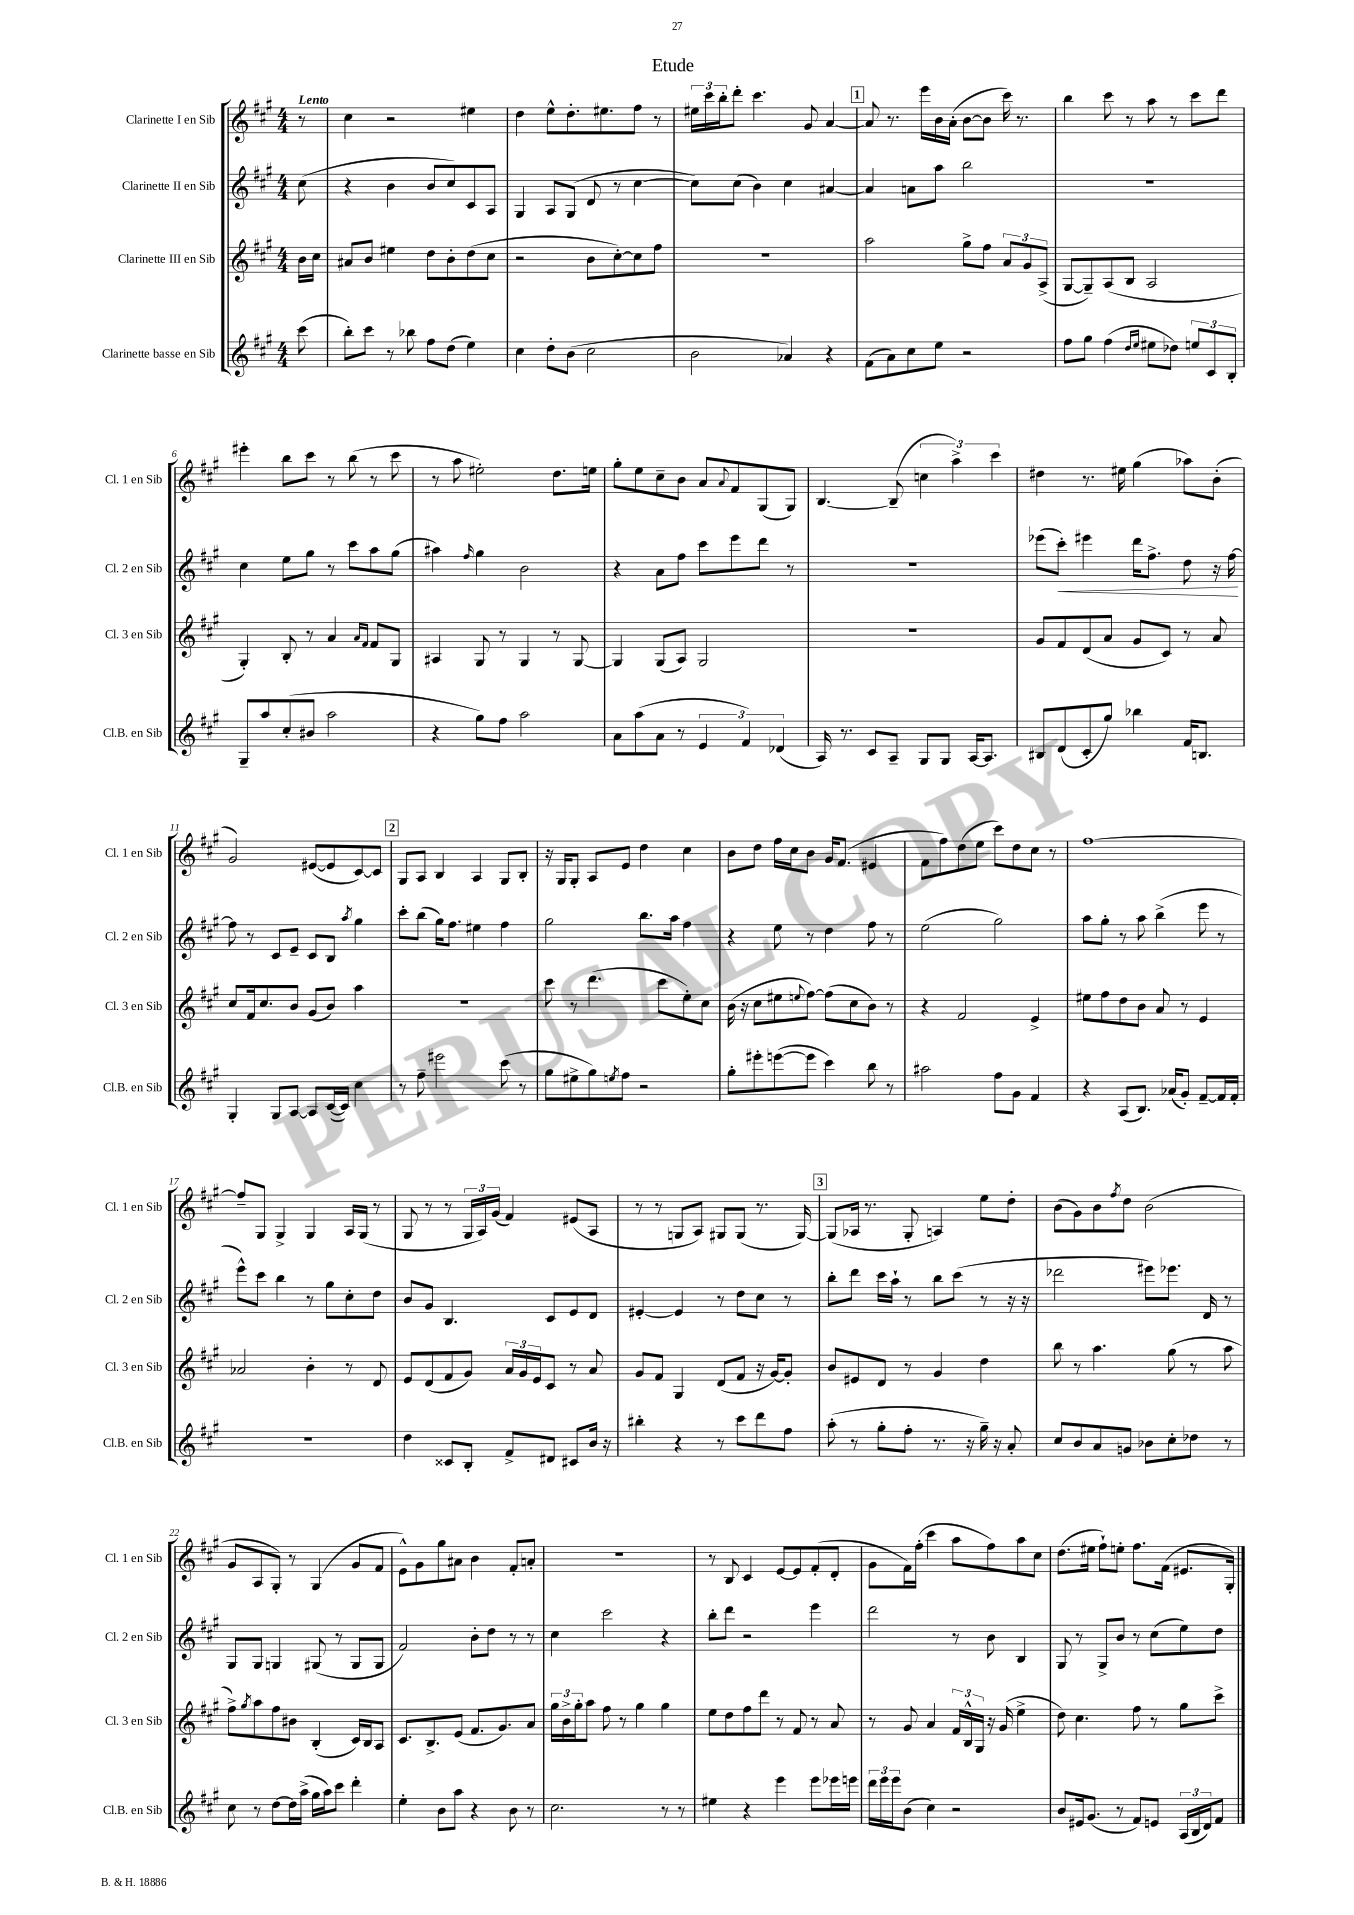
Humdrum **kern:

**kern	**kern	**kern	**dynam	**kern
*part4	*part3	*part2	*part2	*part1
*staff4	*staff3	*staff2	*staff2	*staff1
*I"Clarinette basse en Sib	*I"Clarinette III en Sib	*I"Clarinette II en Sib	*	*I"Clarinette I en Sib
*I'Cl.B. en Sib	*I'Cl. 3 en Sib	*I'Cl. 2 en Sib	*	*I'Cl. 1 en Sib
*clefG2	*clefG2	*clefG2	*	*clefG2
*k[f#c#g#]	*k[f#c#g#]	*k[f#c#g#]	*	*k[f#c#g#]
*M4/4	*M4/4	*M4/4	*	*M4/4
=	=	=	=	=
!	!	!	!	!LO:TX:a:B:t=Lento
(8ccc#\	16b\LL	(8cc#\	.	8r
.	16cc#\JJ	.	.	.
=1	=1	=1	=1	=1
8bb'\L)	8a#X/L	4r	.	4cc#\
8ccc#\J	8b/J	.	.	.
8r	4ee#X\	4b\	.	2r
8bb-X\	.	.	.	.
8ff#\L	8dd\L	8b/L	.	.
(8dd\J	8b'\	8cc#/)	.	.
4ee\)	(8dd\	8c#/	.	4ee#X\
.	8cc#\J	8A/J	.	.
=2	=2	=2	=2	=2
4cc#\	2r	4G#/	.	4dd\
8dd'\L	.	8A/L	.	8ee^^\L
(8b\J	.	(8G#/J	.	8.dd'\
2cc#\	8b\L	8d/	.	.
.	.	.	.	8.ee#X\
.	[8cc#'\)	8r	.	.
.	8cc#\]	[4cc#\	.	8ff#\J
.	8ff#\J	.	.	8r
=3	=3	=3	=3	=3
2b\	1r	8cc#\L])	.	24ee#X\LL
.	.	.	.	24ccc#\
.	.	.	.	24bb'\J
.	.	(8cc#\J	.	8ddd'\J
.	.	4b\)	.	4.ccc#\
4a-X/)	.	4cc#\	.	.
.	.	.	.	8g#/
4r	.	[4a#X/	.	[4a/
!!LO:REH:place=s1:t=1
=4	=4	=4	=4	=4
(8f#\L	2aa\	4a#/]	.	8a/]
8a\)	.	.	.	8.r
8cc#\	.	8an\L	.	.
.	.	.	.	16eee\LL
8ee\J	.	8aa\J	.	16b\
.	.	.	.	(16a'\JJ
2r	8gg#^\L	2bb\	.	[8b\L
.	8ff#\J	.	.	8b\J]
.	12a/L	.	.	16ccc#\)
.	.	.	.	8.r
.	12g#/	.	.	.
.	(12A^/J	.	.	.
=5	=5	=5	=5	=5
8ff#\L	[8G#/L	1r	.	4bb\
8gg#\J	8G#~/])	.	.	.
(4ff#\	(8A/	.	.	8ccc#\
.	8B/J	.	.	8r
16qqdd/LL	.	.	.	.
16qqee/JJ	.	.	.	.
8ee#X\L	2A/	.	.	8aa\
8dd-X\J)	.	.	.	8r
12een/L	.	.	.	8ccc#\L
12c#/	.	.	.	.
.	.	.	.	8ddd\J
12B'/J	.	.	.	.
!!LO:LB:g=z
=6	=6	=6	=6	=6
8G#~/L	4G#'/)	4cc#\	.	4eee#X'\
8aa/	.	.	.	.
(8cc#'/	8B'/	8ee\L	.	8bb\L
8b#X/J	8r	8gg#\J	.	8ccc#\J
2aa\	4a/	8r	.	8r
.	.	8ccc#\L	.	(8bb\
.	16qqa/LL	.	.	.
.	16qqf#/JJ	.	.	.
.	8f#/L	8aa\	.	8r
.	8G#/J	(8gg#\J	.	8ccc#\
=7	=7	=7	=7	=7
4r	4A#X/	4aa#X\)	.	8r
.	.	.	.	8aa\
.	.	16qqff#/	.	.
8gg#\L)	8G#/	4gg#\	.	2ee#X'\)
8ff#\J	8r	.	.	.
2aa\	4G#/	2b\	.	.
.	8r	.	.	8.dd\L
.	[8G#/	.	.	.
.	.	.	.	16een\Jk
=8	=8	=8	=8	=8
8a\L	4G#/]	4r	.	8gg#'\L
(8aa\	.	.	.	8ee\
8a\J	(8G#/L	8a\L	.	8cc#~\
8r	8A/J)	8ff#\J	.	8b\J
6e/	2G#/	8ccc#\L	.	8a/L
.	.	.	.	8qqa/
.	.	8eee\	.	8f#/
6f#/)	.	.	.	.
.	.	8ddd\J	.	(8G#/
(6d-X/	.	.	.	.
.	.	8r	.	8G#/J)
=9	=9	=9	=9	=9
16A/)	1r	1r	.	[4.B/
8.r	.	.	.	.
8c#/L	.	.	.	.
8A~/J	.	.	.	(8B~/]
8G#/L	.	.	.	6ccn\
8G#/J	.	.	.	.
.	.	.	.	6aa^\)
[16A/KL	.	.	.	.
8.A/J]	.	.	.	.
.	.	.	.	6ccc#\
=10	=10	=10	=10	=10
8B#X/L	8g#/L	(8eee-X\L	.	4dd#X\
!	!	!	!LO:HP:b	!
(8d/	8f#/	8ccc#'\J)	<	.
8c#'/	(8d/	4eee#X\	.	8.r
8gg#/J)	8a/J	.	.	.
.	.	.	.	16ee#X\
4bb-X\	8g#/L	16ddd\KL	.	(4gg#\
.	.	8.ff#^\J	.	.
.	8c#/J)	.	.	.
16f#/KL	8r	8dd\	.	8aa-X\L)
8.Bn/J	.	.	.	.
.	8a/	16r	.	(8b'\J
.	.	[16ff#\	.	.
.	.	.	[	.
!!LO:LB:g=z
=11	=11	=11	=11	=11
4G#'/	8cc#/L	8ff#\]	.	2g#/)
.	16f#/k	8r	.	.
.	8.cc#/	.	.	.
8G#/L	.	8c#/L	.	.
[8A/J	8b/J	8e~/J	.	.
8A/L]	(8g#/L	8c#/L	.	([8e#X/L
([16c#/L	8b/J)	8B/J	.	8e#/]
16c#/JJ])	.	.	.	.
.	.	8qaa/	.	.
4cc#\	4aa\	4gg#\	.	[8c#/)
.	.	.	.	8c#/J]
!!LO:REH:place=s1:t=2
=12	=12	=12	=12	=12
8r	1r	8ccc#'\L	.	8G#/L
8ff#~\	.	(8bb\J	.	8A/J
2eee#X\	.	16gg#\KL)	.	4B/
.	.	8.ff#\J	.	.
.	.	4ee#X\	.	4A/
(8ccc#\	.	4ff#\	.	8G#/L
8r	.	.	.	8B'/J
=13	=13	=13	=13	=13
8gg#\L	8ccc#\	2gg#\	.	16r
.	.	.	.	16G#/KL
8ee#X^\	8r	.	.	8G#'/J
8gg#\)	(4.ddd\	.	.	8A/L
8qeen/	.	.	.	.
8ff#\J	.	.	.	8e/J
2r	.	8.bb\L	.	4dd\
.	8ccc#\L	.	.	.
.	.	16aa\Jk	.	.
.	8ee'\)	4ff#\	.	4cc#\
.	8cc#\J	.	.	.
=14	=14	=14	=14	=14
8gg#'\L	(16b\	4r	.	8b\L
.	16r	.	.	.
8eee#X'\	8cc#\L	.	.	8dd\J
([8eeen\	8ee#X\	8ee\	.	16ff#\LL
.	.	.	.	16cc#\J
.	8qqeen/	.	.	.
8eee\J]	[8ff#\J)	8r	.	8b\J
4ccc#\)	(8ff#\L]	4dd\	.	16g#/KL
.	.	.	.	(8.f#/J
.	8cc#\	.	.	.
8bb\	8b\J)	8ff#\	.	4e#X/
8r	8r	8r	.	.
=15	=15	=15	=15	=15
2aa#X\	4r	(2ee\	.	8f#\L
.	.	.	.	8ff#\)
.	2f#/	.	.	(8dd\
.	.	.	.	8ee\J
8ff#\L	.	2gg#\)	.	8ccc#\L)
8g#\J	.	.	.	8dd\
4f#/	4e^/	.	.	8cc#\J
.	.	.	.	8r
=16	=16	=16	=16	=16
4r	8ee#X\L	8aa\L	.	[1ff#
.	8ff#\	8gg#'\J	.	.
(8A/L	8dd\	8r	.	.
8.B/J)	8b\J	8aa\	.	.
.	8a/	(4bb^\	.	.
(16a-X/KL	.	.	.	.
8g#'/J)	8r	.	.	.
[8f#~/L	4e/	8eee\	.	.
16f#/L]	.	8r	.	.
16f#'/JJ	.	.	.	.
!!LO:LB:g=z
=17	=17	=17	=17	=17
1r	2a-X/	8eee^^\L)	.	8ff#~/L]
.	.	8ccc#\J	.	8G#/J
.	.	4bb\	.	4G#^/
.	4b'\	8r	.	4G#/
.	.	8gg#\L	.	.
.	8r	8cc#'\	.	16A/LL
.	.	.	.	(16G#/JJ
.	8d/	8dd\J	.	8r
=18	=18	=18	=18	=18
4dd\	8e/L	8b/L	.	8G#/
.	(8d/	8g#/J	.	8r
8c##X/L	8f#/	4.B/	.	8r
8B'/J	8g#/J)	.	.	24G#/LL
.	.	.	.	24A/)
.	.	.	.	(24g#/JJ
8f#^/L	24a/LL	.	.	4f#/)
.	24g#/	.	.	.
.	24e/J	.	.	.
8d#X/J	8c#/J	8c#/L	.	.
8c#X/L	8r	8e/	.	(8e#X/L
16b/Jk	8a/	8d/J	.	8A/J
16r	.	.	.	.
=19	=19	=19	=19	=19
4bb#X'\	8g#/L	[4e#X'/	.	8r
.	8f#/J	.	.	8r
4r	4G#/	4e#/]	.	8Gn/L
.	.	.	.	8A/J)
8r	(8d/L	8r	.	8G#X/L
8ccc#\L	8f#/J	8dd\L	.	(8G#/J
8ddd\	16r	8cc#\J	.	8.r
.	[16g#/KL)	.	.	.
8ff#\J	8g#'/J]	8r	.	.
.	.	.	.	[16G#/)
!!LO:REH:place=s1:t=3
=20	=20	=20	=20	=20
(8aa'\	8b/L	8bb'\L	.	(8G#/L]
8r	8e#X/	8ddd\J	.	16A-X/Jk
.	.	.	.	8.r
8gg#'\L	8d/J	16ccc#\LL	.	.
.	.	16aa`\JJ	.	.
8ff#'\J	8r	8r	.	8G#'/
8.r	4g#/	8bb\L	.	4An/)
.	.	(8ccc#\J	.	.
16r	.	.	.	.
16gg#~\)	4dd\	8r	.	8ee\L
16r	.	.	.	.
8a'/	.	16r	.	8dd'\J
.	.	16r	.	.
=21	=21	=21	=21	=21
8cc#/L	8bb\	2ddd-X\	.	(8b\L
8b/	8r	.	.	8g#\)
8a/	4.aa\	.	.	8b\
.	.	.	.	8qff#/
8gn/J	.	.	.	8dd\J
8b-X\L	.	8eee#X\L)	.	(2b\
8cc#'\	(8gg#\	8.eee-X\J	.	.
8dd-X\J	8r	.	.	.
.	.	16d/	.	.
8r	8aa\	8r	.	.
!!LO:LB:g=z
=22	=22	=22	=22	=22
8cc#\	8ff#^\L)	8G#/L	.	8g#/L
.	8qgg#/	.	.	.
8r	8aa\	8G#/J	.	8A/
[8dd\L	8ff#\	4Gn/	.	8G#'/J)
16dd\L]	8b#X\J	.	.	8r
(16aa^\JJ	.	.	.	.
16gg#\LL	(4B'/	(8G#X/	.	(4G#/
16aa\J)	.	.	.	.
8ccc#\J	.	8r	.	.
4ddd'\	16c#/LL)	8G#/L	.	8g#/L
.	16B/J	.	.	.
.	8A/J	8G#/J	.	8f#/J
=23	=23	=23	=23	=23
4ee'\	8.c#/L	2f#/)	.	8e^^\L)
.	.	.	.	8g#\
.	8.B^/	.	.	.
8b\L	.	.	.	8gg#\
8aa\J	(8e/J	.	.	8a#X\J
4r	8.f#/L	8b'\L	.	4b\
.	.	8dd\J	.	.
.	8.g#/)	.	.	.
8b\	.	8r	.	8f#'/L
8r	8a/J	8r	.	8an'/J
=24	=24	=24	=24	=24
2.cc#\	24gg#\LL	4cc#\	.	1r
.	24b^\	.	.	.
.	24gg#'\J	.	.	.
.	8aa\J	.	.	.
.	8ff#\	2ccc#\	.	.
.	8r	.	.	.
.	4gg#\	.	.	.
8r	4gg#\	4r	.	.
8r	.	.	.	.
=25	=25	=25	=25	=25
4ee#X\	8ee\L	8bb'\L	.	8r
.	8dd\	8ddd\J	.	8B/
4r	8ff#\	2r	.	4c#/
.	8ddd\J	.	.	.
4eee\	8r	.	.	[8e/L
.	8f#/	.	.	8e/]
8eee\L	8r	4eee\	.	(8f#'/
16eee-X\L	8a/	.	.	8d'/J
16eeen\JJ	.	.	.	.
=26	=26	=26	=26	=26
24ddd\LL	8r	2ddd\	.	8g#\L
24eee\	.	.	.	.
24eee\J	.	.	.	.
(8b\J	8g#/	.	.	16f#\L)
.	.	.	.	(16ff#'\JJ
4cc#\)	4a/	.	.	4ccc#\
2r	24f#/LL	8r	.	8aa\L
.	24B^^/	.	.	.
.	24G#/JJ	.	.	.
.	16r	8b\	.	8ff#\)
.	(16g#/	.	.	.
.	4ee^\	4B/	.	8aa\
.	.	.	.	8cc#\J
=27	=27	=27	=27	=27
8b/L	8dd\)	8G#/	.	(8.dd\L
16e#X/k	4.cc#\	8r	.	.
(8.g#/J	.	.	.	16ee#X\Jk
.	.	8G#^/L	.	8ff#`\L)
8r	.	8b/J	.	8een'\J
8f#/L)	8ff#\	8r	.	8.ff#\L
8en/J	8r	(8cc#\L	.	.
.	.	.	.	(16f#\Jk
(24A/LL	8gg#\L	8ee\)	.	8.e#X/L
24B/	.	.	.	.
24d/J)	.	.	.	.
8f#/J	8ccc#^\J	8dd\J	.	.
.	.	.	.	16G#'/Jk)
==	==	==	==	==
*-	*-	*-	*-	*-
